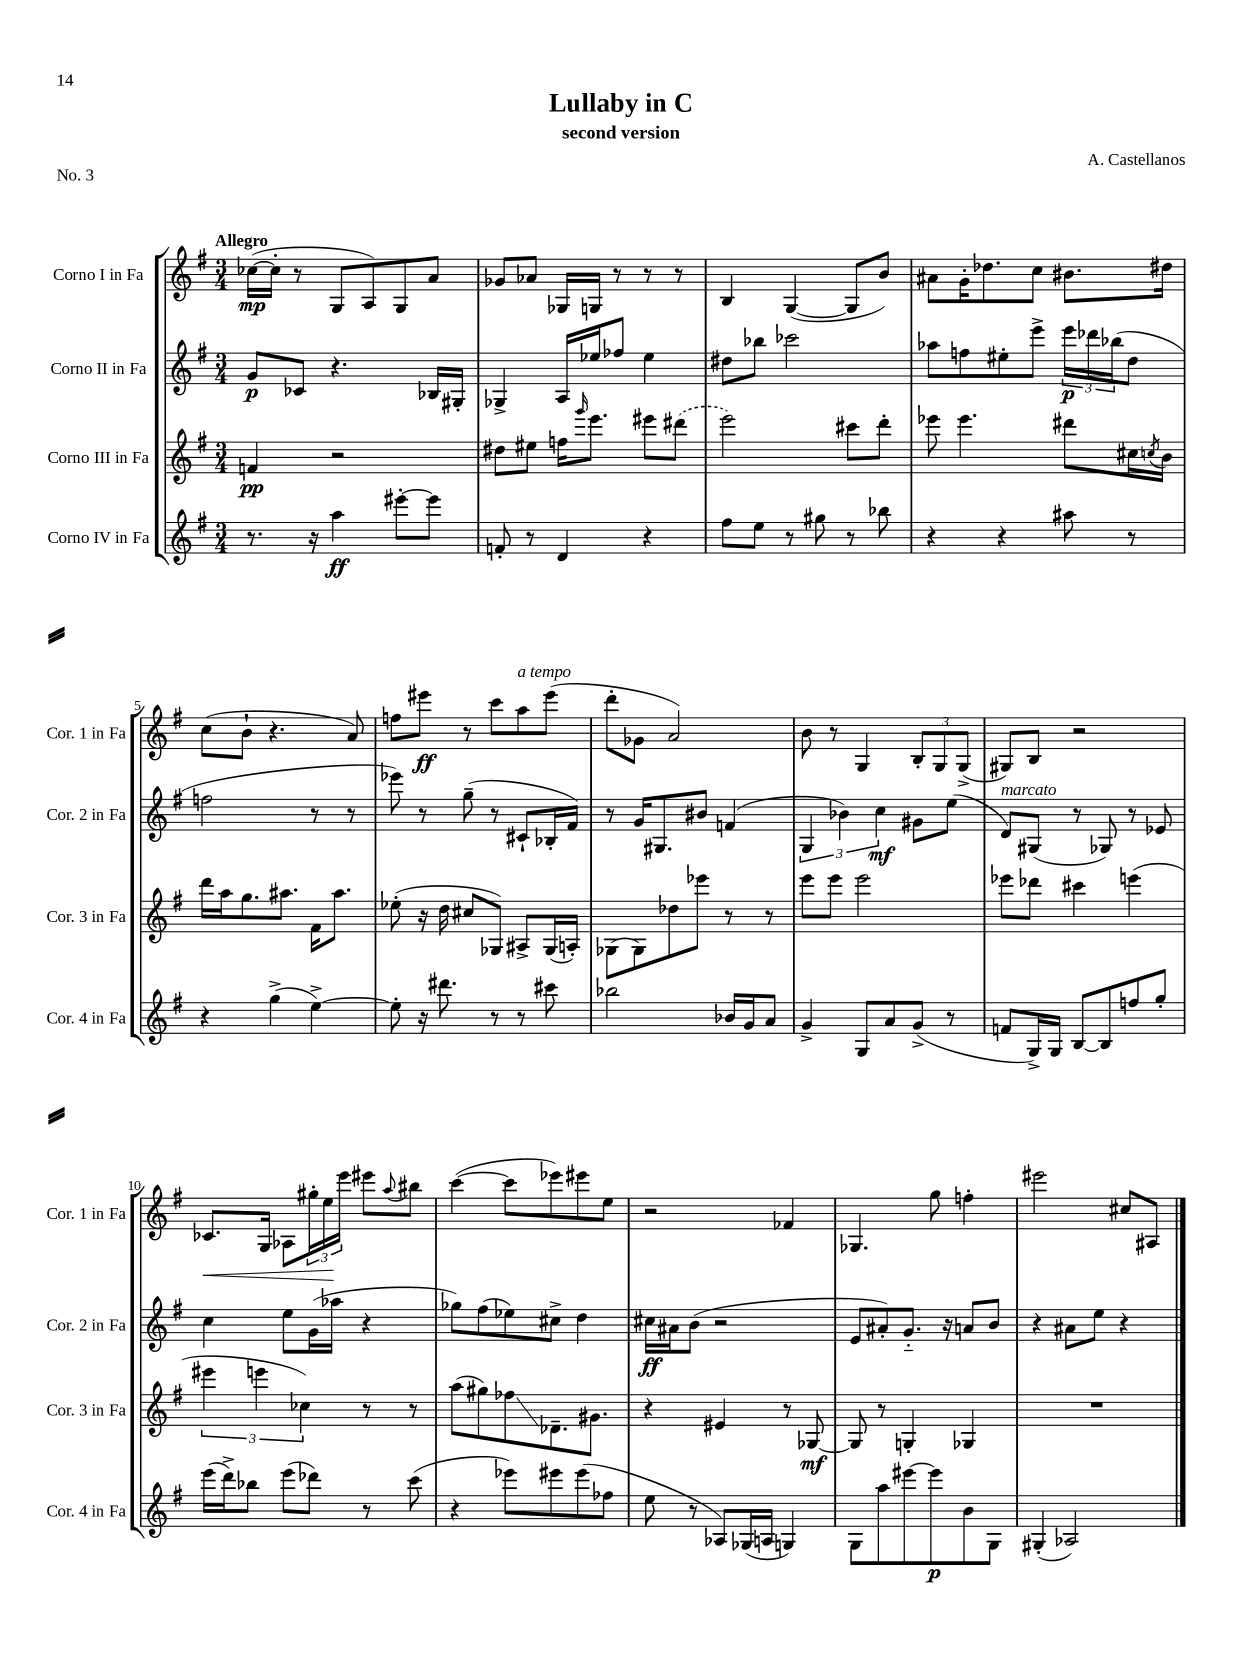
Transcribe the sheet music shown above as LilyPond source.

\header { title = "Lullaby in C" composer = "A. Castellanos" subtitle = "second version" piece = "No. 3" }
<<
\new StaffGroup <<
\new Staff = "s0" \with { instrumentName = "Corno I in Fa" shortInstrumentName = "Cor. 1 in Fa" } {
    \clef treble \key g \major \numericTimeSignature \time 3/4 \tempo "Allegro"
    ces''16~\mp( ces''16-. r8 g8 a8) g8 a'8 |
    ges'8 aes'8 ges16 g16 r8 r8 r8 |
    b4 g4~( g8 b'8) |
    ais'8 g'16-. des''8. c''8 bis'8. dis''16 |
    c''8( b'8-! r4. a'8) |
    f''8 eis'''8\ff r8 c'''8 a''8^\markup { \italic "a tempo" } eis'''8( |
    d'''8-. ges'8 a'2) |
    b'8 r8 g4 \tuplet 3/2 { b8-. g8 g8->( } |
    gis8) b8 r2 |
    ces'8.\< g16 aes8 \tuplet 3/2 { gis''16-. e''16\! e'''16 } eis'''8 \appoggiatura { a''8 } bis''8 |
    c'''4~( c'''8 ees'''8) eis'''8 e''8 |
    r2 fes'4 |
    ges4. g''8 f''4-. |
    eis'''2 cis''8 ais8 \bar "|." |
}
\new Staff = "s1" \with { instrumentName = "Corno II in Fa" shortInstrumentName = "Cor. 2 in Fa" } {
    \clef treble \key g \major \numericTimeSignature \time 3/4
    g'8\p ces'8 r4. bes16 gis16-. |
    ges4-> a16 ees''16 fes''8 ees''4 |
    dis''8 bes''8 ces'''2 |
    aes''8 f''8 eis''8-. e'''8-> \tuplet 3/2 { e'''16\p des'''16 bes''16( } d''8 |
    f''2 r8 r8 |
    ees'''8) r8 g''8--( r8 cis'8-! bes16-. fis'16) |
    r8 g'16 gis8. bis'8 f'4( |
    \tuplet 3/2 { g4 bes'4) c''4\mf } gis'8 e''8( |
    d'8^\markup { \italic "marcato" }) gis8( r8 ges8) r8 ees'8 |
    c''4 e''8 g'16( aes''16 r4 |
    ges''8) fis''8( ees''8) cis''8-> d''4 |
    cis''16\ff ais'16 b'8( r2 |
    e'8 ais'8-.) g'8.-_ r16 a'8 b'8 |
    r4 ais'8 e''8 r4 \bar "|." |
}
\new Staff = "s2" \with { instrumentName = "Corno III in Fa" shortInstrumentName = "Cor. 3 in Fa" } {
    \clef treble \key g \major \numericTimeSignature \time 3/4
    f'4\pp r2 |
    dis''8 eis''8 f''16 \grace { g'''16 } e'''8. eis'''8 \once \slurDashed dis'''8( |
    e'''2) cis'''8 d'''8-. |
    ees'''8 ees'''4. dis'''8 cis''16 \acciaccatura { c''8 } b'16 |
    d'''16 a''16 g''8. ais''8. fis'16 ais''8. |
    ees''8-.( r16 d''16 cis''8 ges8) ais8-> ges16( a16-.) |
    ges8( ges8) des''8 ees'''8 r8 r8 |
    e'''8 e'''8 e'''2 |
    ees'''8 des'''8 cis'''4 e'''4( |
    \tuplet 3/2 { eis'''4 e'''4 ces''4) } r8 r8 |
    a''8( gis''8) fes''8\glissando des'8.-- gis'8. |
    r4 eis'4 r8 ges8~\mf |
    ges8 r8 g4-. ges4 |
    R2. \bar "|." |
}
\new Staff = "s3" \with { instrumentName = "Corno IV in Fa" shortInstrumentName = "Cor. 4 in Fa" } {
    \clef treble \key g \major \numericTimeSignature \time 3/4
    r8. r16 a''4\ff eis'''8~-. eis'''8 |
    f'8-. r8 d'4 r4 |
    fis''8 e''8 r8 gis''8 r8 bes''8 |
    r4 r4 ais''8 r8 |
    r4 g''4->( e''4~->) |
    e''8-. r16 dis'''8. r8 r8 cis'''8 |
    bes''2 bes'16 g'16 a'8 |
    g'4-> g8 a'8 g'8->( r8 |
    f'8 g16->) g16 b8~ b8 f''8 g''8-. |
    e'''16( d'''16->) bes''8 e'''8( des'''8) r8 c'''8( |
    r4 ees'''8) eis'''8 eis'''8( fes''8 |
    e''8 r8 aes8) ges16( a16 g4) |
    g8 a''8 eis'''8~ eis'''8\p b'8 g8 |
    gis4-.( aes2) \bar "|." |
}
>>
>>
